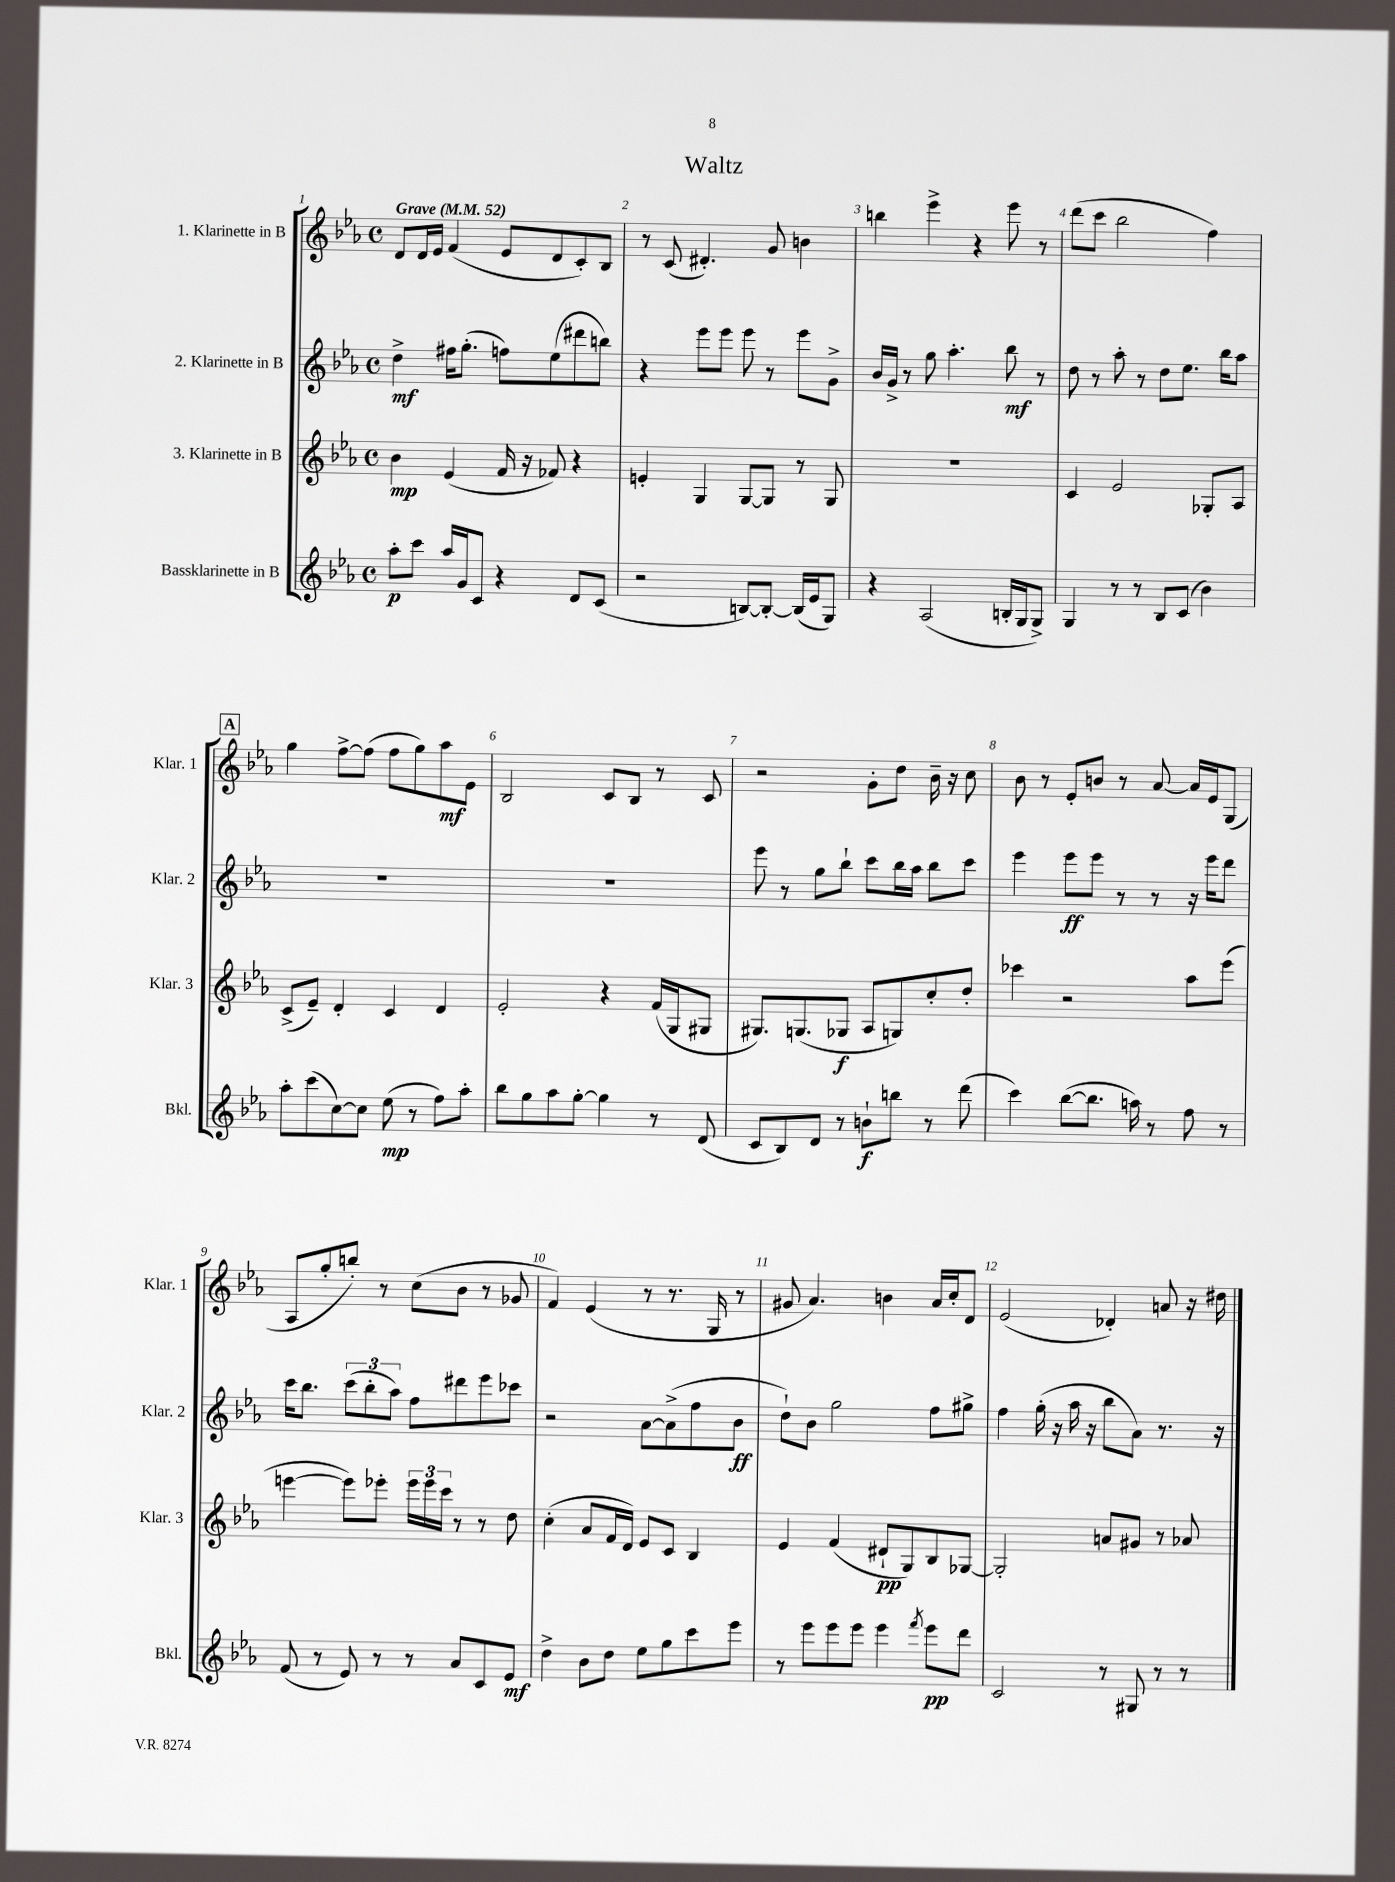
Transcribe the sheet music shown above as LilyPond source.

\header { title = "Waltz" }
<<
\new StaffGroup <<
\new Staff = "s0" \with { instrumentName = "1. Klarinette in B" shortInstrumentName = "Klar. 1" } {
    \clef treble \key ees \major \defaultTimeSignature \time 4/4 \tempo "Grave" 4 = 52
    d'8 d'16 ees'16 f'4( ees'8 d'8 c'8-.) bes8 |
    r8 c'8( dis'4.-.) g'8 b'4 |
    b''4 ees'''4-> r4 ees'''8 r8 |
    d'''8( c'''8 bes''2 f''4) |
    \mark \markup { \box "A" } g''4 f''8~-> f''8( f''8 g''8) aes''8\mf ees'8 |
    bes2 c'8 bes8 r8 c'8 |
    r2 g'8-. d''8 bes'16-- r16 c''8 |
    bes'8 r8 ees'8-. b'8 r8 aes'8~ aes'16 ees'16 g8( |
    aes8 g''8-. b''8-.) r8 c''8( bes'8 r8 ges'8 |
    f'4) ees'4( r8 r8. g16 r8 |
    gis'8 aes'4.) b'4 aes'16 c''16-. d'8 |
    ees'2( des'4-.) a'8 r16 dis''16 \bar "|." |
}
\new Staff = "s1" \with { instrumentName = "2. Klarinette in B" shortInstrumentName = "Klar. 2" } {
    \clef treble \key ees \major \defaultTimeSignature \time 4/4
    d''4->\mf fis''16 g''8.-.( f''8) ees''8( dis'''8 b''8) |
    r4 ees'''8 ees'''8 ees'''8 r8 ees'''8 g'8-> |
    bes'16 g'16-> r8 g''8 aes''4.-. bes''8\mf r8 |
    d''8 r8 aes''8-. r8 d''8 ees''8. bes''16 aes''8 |
    \mark \markup { \box "A" } R1 |
    R1 |
    ees'''8 r8 g''8 bes''8-! c'''8 bes''16 aes''16 bes''8 c'''8 |
    ees'''4 ees'''8\ff ees'''8 r8 r8 r16 ees'''16 d'''8 |
    c'''16 bes''8. \tuplet 3/2 { c'''8( bes''8-. aes''8) } f''8 dis'''8 ees'''8 ces'''8 |
    r2 aes'8~ aes'8->( f''8 bes'8\ff |
    d''8-!) bes'8 g''2 f''8 gis''8-> |
    f''4 g''16-.( r16 aes''16 r16 bes''8 aes'8) r8. r16 \bar "|." |
}
\new Staff = "s2" \with { instrumentName = "3. Klarinette in B" shortInstrumentName = "Klar. 3" } {
    \clef treble \key ees \major \defaultTimeSignature \time 4/4
    bes'4\mp ees'4( f'16 r16 fes'8) r4 |
    e'4-. g4 g8~ g8 r8 g8 |
    R1 |
    c'4 ees'2 ges8-. aes8 |
    \mark \markup { \box "A" } c'8->( ees'8--) d'4-. c'4 d'4 |
    ees'2-. r4 f'16( g16 gis8 |
    gis8.) g8.( ges8\f aes8 g8) c''8-. d''8-. |
    ces'''4 r2 aes''8 ees'''8( |
    e'''4~ e'''8) ees'''8-. \tuplet 3/2 { ees'''16 ees'''16 c'''16 } r8 r8 d''8 |
    c''4-.( aes'8 f'16 d'16) ees'8 c'8 bes4 |
    ees'4 f'4( dis'8-!\pp g8) bes8 ges8~ |
    ges2-. a'8 gis'8 r8 aes'8 \bar "|." |
}
\new Staff = "s3" \with { instrumentName = "Bassklarinette in B" shortInstrumentName = "Bkl." } {
    \clef treble \key ees \major \defaultTimeSignature \time 4/4
    aes''8-.\p c'''8 aes''16 g'16 c'8 r4 d'8 c'8( |
    r2 b8~) b8~-. b16( ees'16 g8) |
    r4 aes2( b16-. g16 g8->) |
    g4 r8 r8 bes8 c'8( bes'4) |
    \mark \markup { \box "A" } aes''8-. c'''8( c''8~) c''8 ees''8\mp( r8 f''8) aes''8-. |
    bes''8 g''8 aes''8 g''8~-. g''4 r8 d'8( |
    c'8 bes8) d'8 r8 b'8-!\f b''8 r8 d'''8( |
    c'''4) bes''8~( bes''8. a''16) r8 f''8 r8 |
    f'8( r8 ees'8) r8 r8 aes'8 c'8 ees'8\mf |
    d''4-> bes'8 d''8 ees''8 g''8 c'''8 ees'''8 |
    r8 ees'''8 ees'''8 ees'''8 ees'''4 \acciaccatura { f'''8 } ees'''8\pp d'''8 |
    c'2 r8 gis8 r8 r8 \bar "|." |
}
>>
>>
\layout { \context { \Score \override BarNumber.break-visibility = ##(#f #t #t) barNumberVisibility = #all-bar-numbers-visible } }
